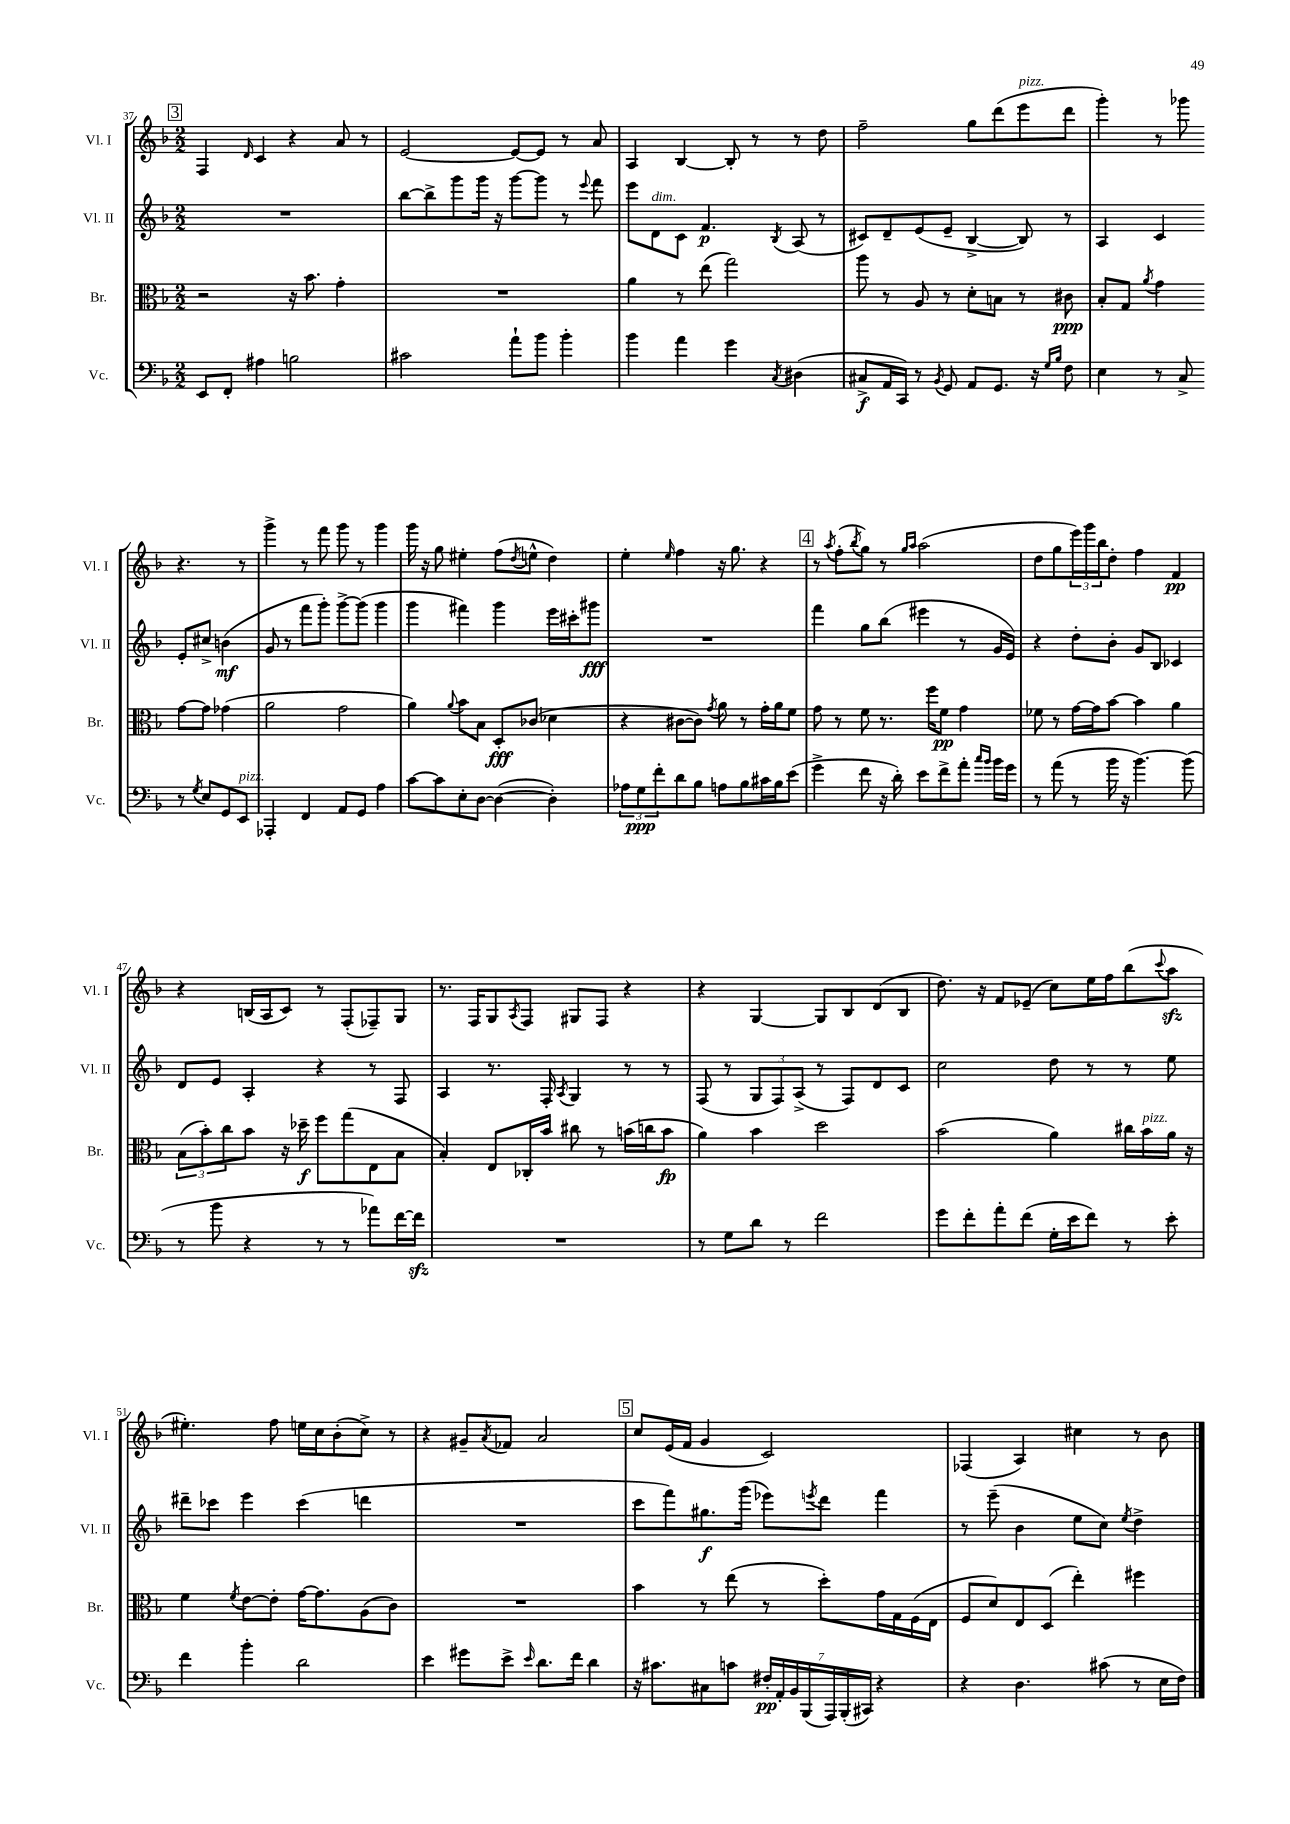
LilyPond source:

<<
\new StaffGroup <<
\new Staff = "s0" \with { instrumentName = "Vl. I" shortInstrumentName = "Vl. I" } {
    \clef treble \key f \major \numericTimeSignature \time 2/2
    \mark \markup { \box "3" } f4 \grace { d'16 } c'4 r4 a'8 r8 |
    e'2~ e'8~ e'8 r8 a'8 |
    a4 bes4~ bes8-. r8 r8 d''8 |
    f''2-- g''8 d'''8( e'''8^\markup { \italic "pizz." } d'''8 |
    g'''4-.) r8 ges'''8 r4. r8 |
    g'''4-> r8 f'''8 g'''8 r8 g'''4 |
    g'''16 r16 g''8 eis''4-. f''8( \acciaccatura { d''8 } e''8-^ d''4) |
    e''4-. \grace { e''16 } f''4 r16 g''8. r4 |
    \mark \markup { \box "4" } r8 \acciaccatura { a''8 } f''8-.( \acciaccatura { bes''8 } g''8) r8 \grace { g''16 a''16 } a''2( |
    d''8 g''8 \tuplet 3/2 { e'''16) g'''16 bes''16 } d''8-. f''4 f'4\pp |
    r4 b16( a16 c'8) r8 f8-.( fes8--) g8 |
    r8. f16 g8 \acciaccatura { a8 } f8 gis8 f8 r4 |
    r4 g4~ g8 bes8 d'8( bes8 |
    d''8.) r16 f'8 ees'8--( c''8) e''16 f''16 bes''8( \appoggiatura { c'''8 } a''8\sfz |
    eis''4.-.) f''8 e''16 c''16 bes'8-.( c''8->) r8 |
    r4 gis'8-- \acciaccatura { a'8 } fes'8 a'2 |
    \mark \markup { \box "5" } c''8 e'16( f'16 g'4 c'2) |
    fes4( a4) cis''4 r8 bes'8 \bar "|." |
}
\new Staff = "s1" \with { instrumentName = "Vl. II" shortInstrumentName = "Vl. II" } {
    \clef treble \key f \major \numericTimeSignature \time 2/2
    \mark \markup { \box "3" } R1 |
    bes''8~ bes''8-> g'''8 g'''16 r16 g'''8~ g'''8 r8 \appoggiatura { e'''8 } f'''8 |
    e'''8 d'8^\markup { \italic "dim." } c'8 f'4.\p \acciaccatura { bes8 } a8( r8 |
    cis'8) d'8-- e'8( e'8-- bes4~-> bes8) r8 |
    a4 c'4 e'8-. cis''8-> b'4\mf( |
    g'8 r8 f'''8 g'''8-.) g'''8~-> g'''8( g'''4 |
    g'''4 fis'''4) g'''4 e'''16 cis'''16-. gis'''8\fff |
    R1 |
    \mark \markup { \box "4" } f'''4 g''8 bes''8( eis'''4 r8 g'16 e'16) |
    r4 d''8-. bes'8-. g'8 bes8 ces'4 |
    d'8 e'8 a4-. r4 r8 f8 |
    a4 r8. f16-. \acciaccatura { a8 } g4 r8 r8 |
    f8( r8 \tuplet 3/2 { g8 f8) a8->( } r8 f8) d'8 c'8 |
    c''2 d''8 r8 r8 e''8 |
    dis'''8-- ces'''8 e'''4 ces'''4( d'''4 |
    R1 |
    \mark \markup { \box "5" } c'''8 f'''8) gis''8.\f g'''16( ees'''8) \acciaccatura { e'''8 } d'''8 f'''4 |
    r8 e'''8--( bes'4 e''8 c''8) \acciaccatura { e''8 } d''4-> \bar "|." |
}
\new Staff = "s2" \with { instrumentName = "Br." shortInstrumentName = "Br." } {
    \clef alto \key f \major \numericTimeSignature \time 2/2
    \mark \markup { \box "3" } r2 r16 bes'8. g'4-. |
    R1 |
    a'4 r8 e''8( g''2) |
    a''8 r8 a8 r8 d'8-. b8 r8 cis'8\ppp |
    bes8-. g8 \acciaccatura { a'8 } g'4 g'8~ g'8 ges'4( |
    a'2 g'2 |
    a'4) \appoggiatura { a'8 } bes'8 bes8 d8-.\fff ces'8( des'4 |
    r4 cis'8~ cis'8) \acciaccatura { g'8 } a'8 r8 g'16-. a'16 f'8 |
    \mark \markup { \box "4" } g'8 r8 f'8 r8. f''16 f'8\pp g'4 |
    fes'8 r8 g'16~ g'16 bes'8~ bes'4 a'4 |
    \tuplet 3/2 { bes8( bes'8-.) c''8 } bes'8 r16 des''16--\f f''8 g''8( e8 bes8 |
    bes4-.) e8 ces16-. bes'16 cis''8 r8 b'16( c''16 b'8\fp |
    a'4) bes'4 d''2 |
    bes'2( a'4) cis''16 bes'16^\markup { \italic "pizz." } a'16 r16 |
    f'4 \acciaccatura { f'8 } e'8~ e'8-. g'16~ g'8. a8( c'8) |
    R1 |
    \mark \markup { \box "5" } bes'4 r8 e''8( r8 d''8-.) g'16 g16 f16( e16 |
    f8 d'8) e8 d8( e''4-.) fis''4 \bar "|." |
}
\new Staff = "s3" \with { instrumentName = "Vc." shortInstrumentName = "Vc." } {
    \clef bass \key f \major \numericTimeSignature \time 2/2
    \mark \markup { \box "3" } e,8 f,8-. ais4 b2 |
    cis'2 a'8-! bes'8 bes'4-. |
    bes'4 a'4 g'4 \acciaccatura { c8 } dis4( |
    cis8->\f a,16 c,16) r8 \acciaccatura { bes,8 } g,8 a,8 g,8. r16 \grace { g16 bes16 } f8 |
    e4 r8 c8-> r8 \acciaccatura { g8 } e8 g,8 e,8^\markup { \italic "pizz." } |
    aes,,4-. f,4 a,8 g,8 a4 |
    c'8~ c'8 e8-. d8~ d4~( d4-.) |
    \tuplet 3/2 { aes8 g8\ppp f'8-. } d'8 bes8 a8 bes8 cis'16 bes16 e'8( |
    \mark \markup { \box "4" } g'4-> f'8 r16 d'16-.) e'8 f'8-> a'8-. \grace { c''16 bes'16 } bes'16 g'16 |
    r8 a'8( r8 bes'16 r16 bes'4.~) bes'8( |
    r8 bes'8 r4 r8 r8 aes'8) f'16~ f'16\sfz |
    R1 |
    r8 g8 d'8 r8 f'2 |
    g'8 f'8-. a'8-. f'8( g16-. e'16 f'8) r8 e'8-. |
    f'4 bes'4-. d'2 |
    e'4 gis'8 e'8-> \grace { e'16 } d'8. f'16 d'4 |
    \mark \markup { \box "5" } r16 cis'8. cis8 c'8 \tuplet 7/4 { fis16-.\pp a,16-. bes,16 bes,,16( a,,16) bes,,16-.( cis,16) } r4 |
    r4 d4. cis'8( r8 e16 f16) \bar "|." |
}
>>
>>
\layout { \context { \Score currentBarNumber = #37 } }
